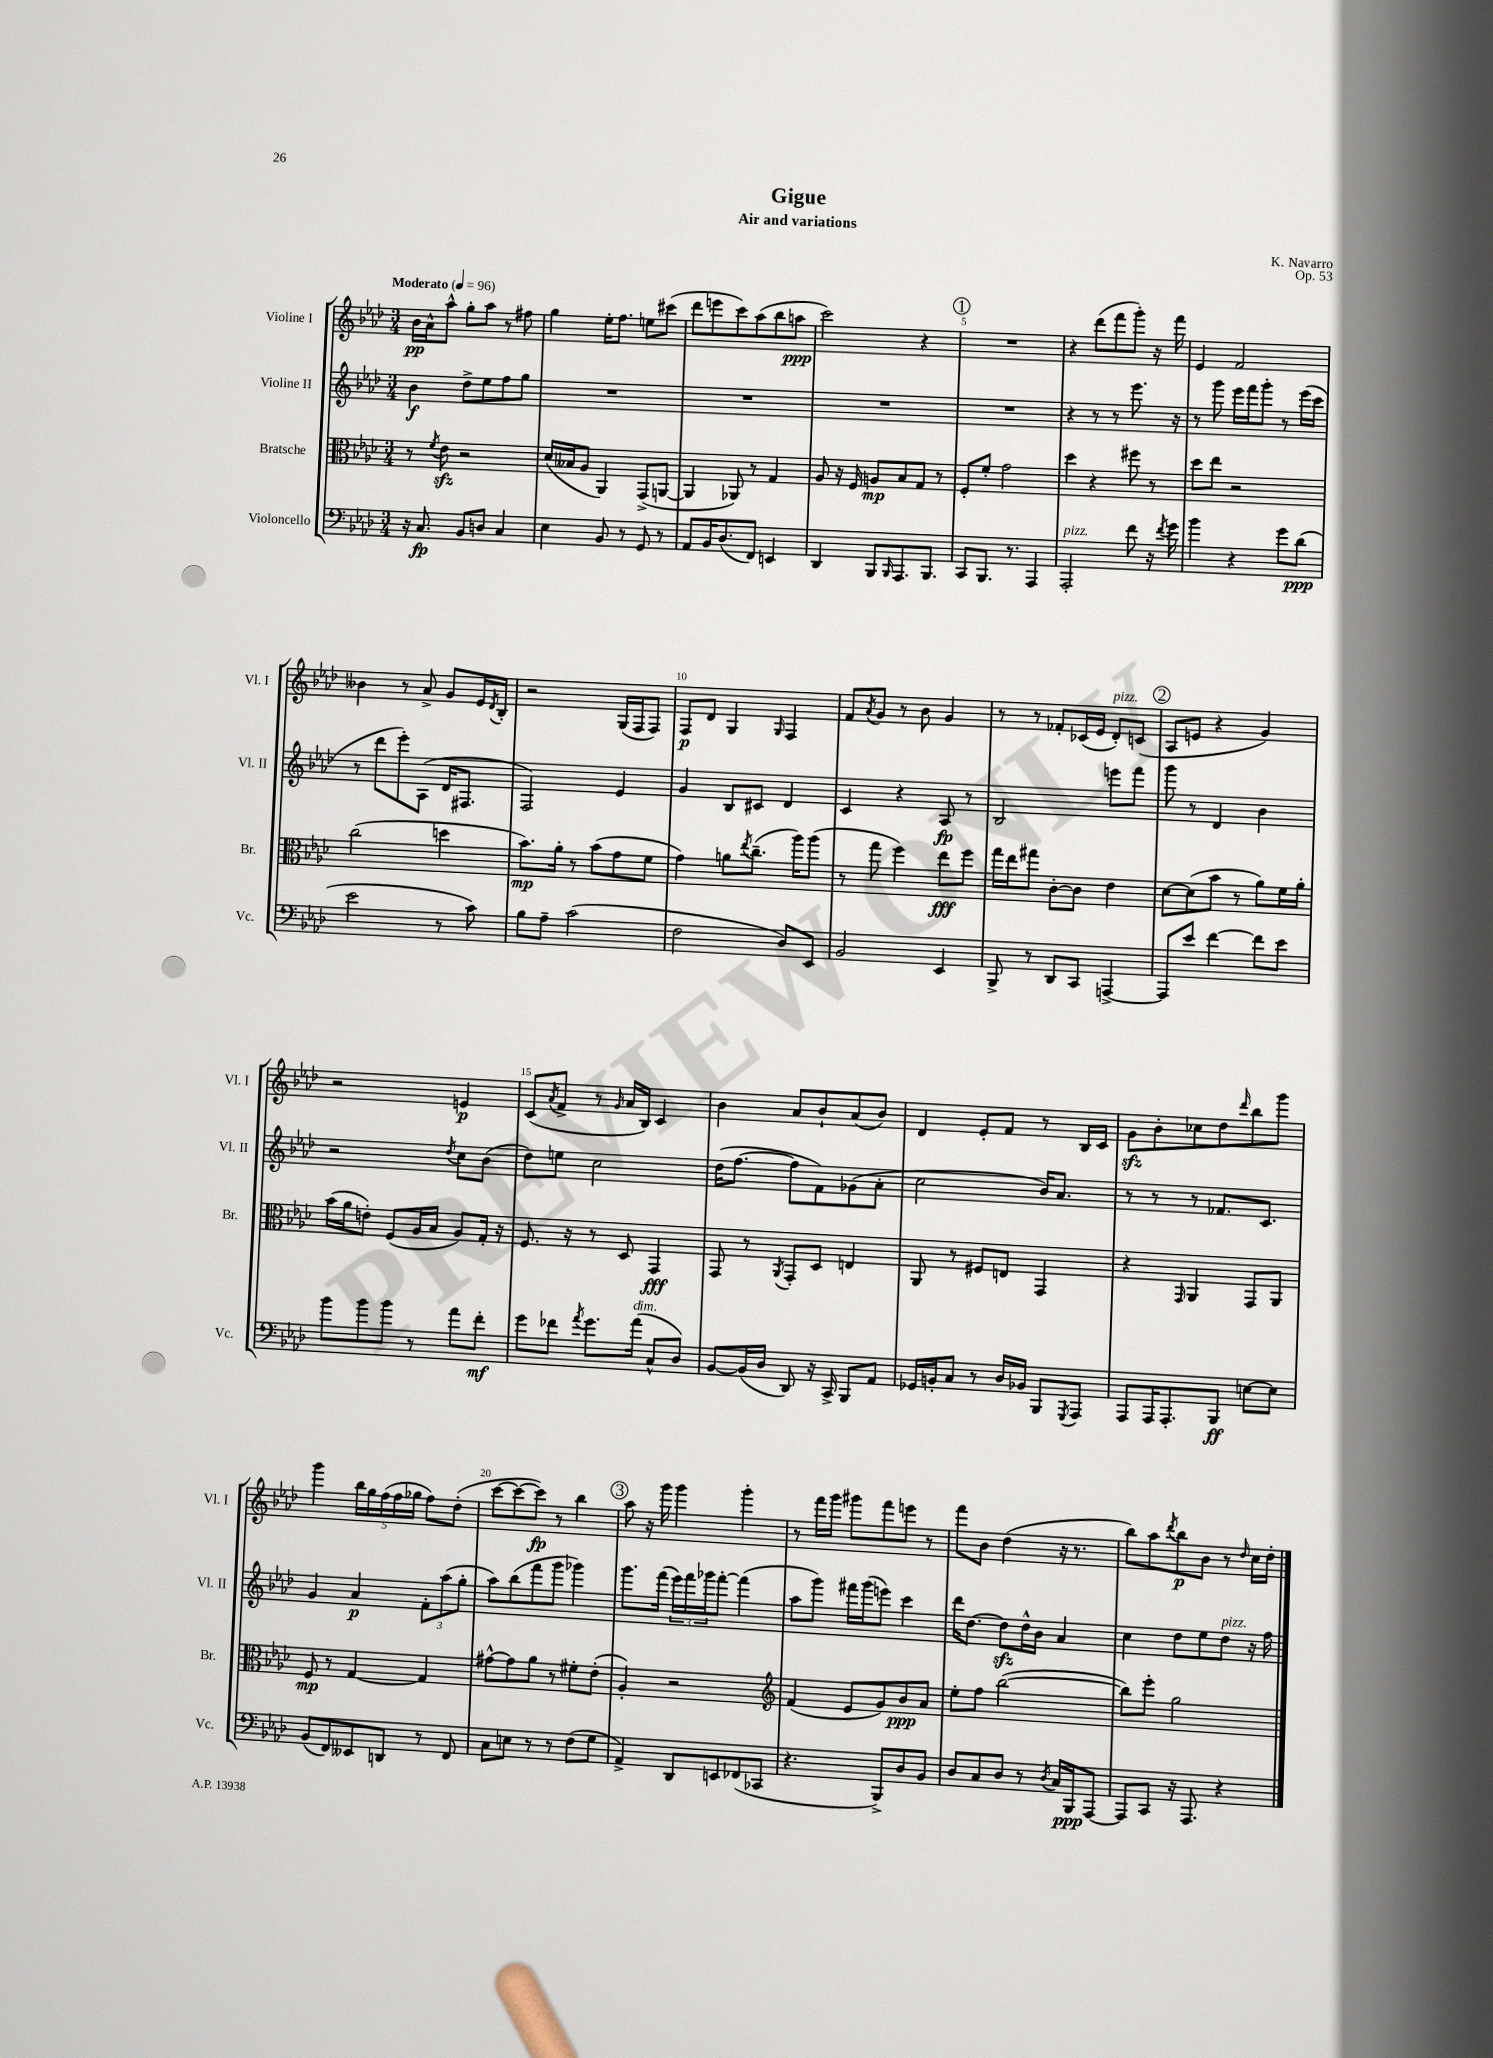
\header { title = "Gigue" composer = "K. Navarro" subtitle = "Air and variations" opus = "Op. 53" }
<<
\new StaffGroup <<
\new Staff = "s0" \with { instrumentName = "Violine I" shortInstrumentName = "Vl. I" } {
    \clef treble \key aes \major \numericTimeSignature \time 3/4 \tempo "Moderato" 4 = 96
    bes'16\pp aes'16-^ aes''8-^ g''8-. aes''8 r8 fis''8 |
    g''4 ees''16-. f''8. e''8 cis'''8( |
    des'''8 e'''8 c'''8) aes''8( bes''8 a''8\ppp |
    c'''2) r4 |
    \mark \markup { \circle "1" } R2. |
    r4 des'''8( f'''8 g'''8-.) r16 f'''16 |
    ees'4 f'2 |
    beses'4 r8 aes'8-> g'8 ees'16 \acciaccatura { des'8 } bes16-. |
    r2 g16( f16 f8) |
    f8\p des'8 g4 \grace { g16 } f4 |
    f'8 \acciaccatura { aes'8 } g'8 r8 bes'8 g'4 |
    r8 r8 fes'8-. ces'16( ees'16 des'8-.^\markup { \italic "pizz." }) c'8( |
    \mark \markup { \circle "2" } aes8 e'8 r4 g'4) |
    r2 e'4\p |
    c'8( \acciaccatura { aes'8 } f'8-> r8 \grace { g'16 } aes'16 bes16) c'4 |
    bes'4 aes'8 bes'8-! aes'8( bes'8) |
    des'4 ees'8-. f'8 r8 bes16 c'16 |
    g'8\sfz bes'8-. ces''8 des''8 \grace { des'''16 } bes''8 g'''8 |
    g'''4 \tuplet 5/4 { bes''16 g''16 f''16( f''16 ges''16 } f''8) des''8-.( |
    c'''8~ c'''8~ c'''8\fp) r8 bes''4 |
    \mark \markup { \circle "3" } aes''8 r16 g'''16 g'''4 g'''4-. |
    r8 f'''16 g'''16 gis'''8 f'''8 e'''8 r8 |
    f'''8 bes'8 des''4( r16 r8. |
    bes''8) aes''8 \acciaccatura { des'''8 } bes''8\p bes'8 r8 \grace { des''16 } c''16 des''16-. \bar "|." |
}
\new Staff = "s1" \with { instrumentName = "Violine II" shortInstrumentName = "Vl. II" } {
    \clef treble \key aes \major \numericTimeSignature \time 3/4
    bes'4\f des''8-> ees''8 f''8 g''8 |
    R2. |
    R2. |
    R2. |
    \mark \markup { \circle "1" } R2. |
    r4 r8 r8 ees'''8. r16 |
    r8 g'''8 ees'''16 f'''16 g'''8-. r8 ees'''16( c'''16 |
    r8 des'''8 ees'''8-.) aes8( des'16 fis8. |
    f2) ees'4 |
    g'4 bes8 cis'8 des'4 |
    c'4 r4 aes8\fp r8 |
    bes2 e'''8 f'''8 |
    \mark \markup { \circle "2" } g'''8 r8 des'4 bes'4 |
    r2 \acciaccatura { des''8 } c''8 bes'8( |
    des''8) e''8 c''2 |
    des''16( f''8.~ f''8 f'8) ges'8( aes'8-. |
    c''2 bes'16) aes'8. |
    r8 r8 r8 fes'8. c'8. |
    g'4 aes'4\p \tuplet 3/2 { f'8-. aes''8( g''8-. } |
    aes''8) bes''8( f'''8 g'''8 ges'''4) |
    \mark \markup { \circle "3" } g'''8. f'''16( \tuplet 3/2 { ees'''16) f'''16 ges'''16 } f'''8~-. f'''4( |
    aes''8 g'''8) fis'''16 g'''16( e'''8) c'''4 |
    des'''16 des''8.~ des''8\sfz des''16-^ bes'16 aes'4 |
    c''4 des''8 ees''8 des''8^\markup { \italic "pizz." } r16 f''16 \bar "|." |
}
\new Staff = "s2" \with { instrumentName = "Bratsche" shortInstrumentName = "Br." } {
    \clef alto \key aes \major \numericTimeSignature \time 3/4
    r8 \acciaccatura { f'8 } ees'8\sfz r2 |
    des'16( beses16 aes8 aes,4) g,8->( a,8~ |
    a,4 aes,8) r8 g4 |
    aes8 r16 f16 a8\mp bes8 g8 r8 |
    \mark \markup { \circle "1" } f8-. f'8-. g'2 |
    des''4 r4 fis''8 r8 |
    des''8 ees''8 r2 |
    c''2( d''4 |
    bes'8.\mp) aes'16-. r8 bes'8( g'8 f'8 |
    g'4) a'8 \acciaccatura { ees''8 } c''8.--( aes''16) aes''8( |
    r8 g''8 f''4) ees''8\fff f''8 |
    g''16 ees''16 gis''8 c'8~-. c'8 ees'4 |
    \mark \markup { \circle "2" } des'8~ des'8( bes'8 r8 aes'8) f'16 aes'16-. |
    bes'16( aes'16 e'8-.) f8( aes16 bes16 aes8) g16-. r16 |
    f8. r16 r8 des8 g,4\fff |
    g,8 r8 \acciaccatura { aes,8 } g,8-. des8 e4 |
    aes,8 r8 fis8 e8 g,4 |
    r4 \grace { g,16 } aes,4 g,8 aes,8 |
    f8\mp r8 g4~ g4 |
    gis'8~-^ gis'8 aes'8 r8 fis'8-. ees'8-.( |
    \mark \markup { \circle "3" } aes4-.) r2 |
    \clef treble f'4( ees'8 g'8) bes'8\ppp aes'8 |
    ees''8-. f''8 bes''2~( |
    bes''8) ees'''8-. g''2 \bar "|." |
}
\new Staff = "s3" \with { instrumentName = "Violoncello" shortInstrumentName = "Vc." } {
    \clef bass \key aes \major \numericTimeSignature \time 3/4
    r16 c8.\fp bes,8 d8 c4 |
    ees4 bes,8 r8 g,8 r8 |
    aes,8 bes,16 des8.( f,8) e,4 |
    des,4 bes,,8 \grace { bes,,16 } aes,,8. bes,,8. |
    \mark \markup { \circle "1" } c,8 bes,,8. r8. aes,,4 |
    aes,,2-.^\markup { \italic "pizz." } f'8 r16 \acciaccatura { f'8 } g'16 |
    bes'4 r4 g'8 des'8\ppp( |
    ees'2 r8 c'8) |
    bes8 aes8-- c'2( |
    f2 des8) ees,8 |
    bes,2 ees,4 |
    bes,,8-> r8 des,8 c,8 a,,4~-> |
    \mark \markup { \circle "2" } a,,8 ees'8 f'4~ f'8 ees'8 |
    bes'8 bes'8 bes'8 r8 aes'8 f'8-.\mf |
    g'8 fes'8 \acciaccatura { aes'8 } g'8. aes'16^\markup { \italic "dim." }( c8-^ des8) |
    bes,8~ bes,16( des16 des,8) r16 c,16-> bes,,8 aes,8 |
    ges,16 b,16-. c8 r8 des16 bes,16 bes,,8 \acciaccatura { g,,8 } aes,,8 |
    aes,,8 aes,,16 aes,,8.-. bes,,8\ff e8~ e8 |
    bes,8( f,8) eeses,8 d,8 r8 f,8 |
    c8 e8 r8 r8 f8( g8 |
    \mark \markup { \circle "3" } aes,4->) des,8 e,8 fes,8( ces,8 |
    r4. bes,,8->) des8 bes,8 |
    des8 c8 des8 r8 \acciaccatura { des8 } c16 bes,,16\ppp aes,,8~ |
    aes,,8 c,8 r16 aes,,8. r4 \bar "|." |
}
>>
>>
\layout { \context { \Score \override BarNumber.break-visibility = ##(#f #t #t) barNumberVisibility = #(every-nth-bar-number-visible 5) } }
